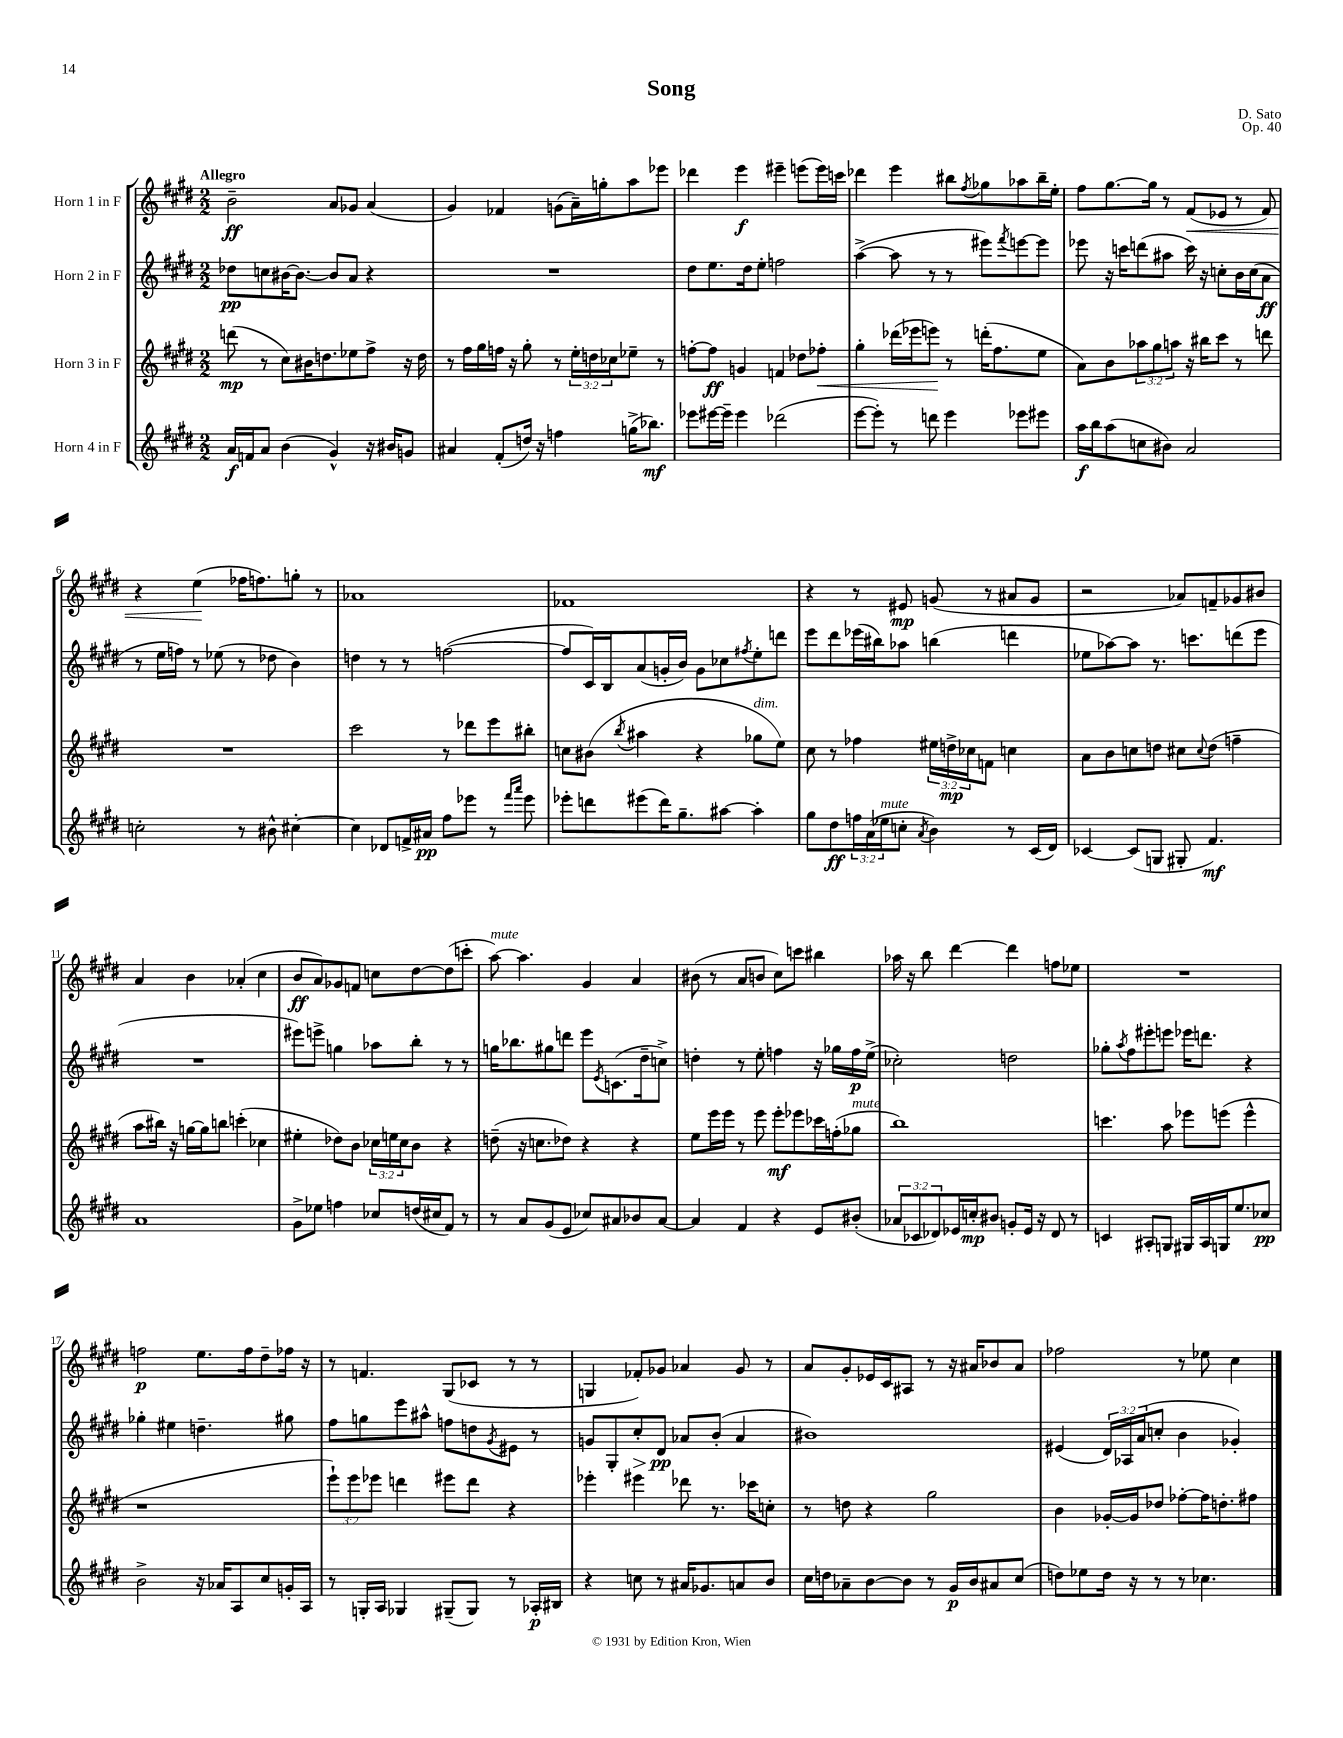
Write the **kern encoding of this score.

**kern	**dynam	**kern	**dynam	**kern	**dynam	**kern	**dynam
*part4	*part4	*part3	*part3	*part2	*part2	*part1	*part1
*staff4	*staff4	*staff3	*staff3	*staff2	*staff2	*staff1	*staff1
*I"Horn 4 in F	*	*I"Horn 3 in F	*	*I"Horn 2 in F	*	*I"Horn 1 in F	*
*clefG2	*	*clefG2	*	*clefG2	*	*clefG2	*
*k[f#c#g#d#]	*	*k[f#c#g#d#]	*	*k[f#c#g#d#]	*	*k[f#c#g#d#]	*
*M2/2	*	*M2/2	*	*M2/2	*	*M2/2	*
=1	=1	=1	=1	=1	=1	=1	=1
!	!	!	!	!	!	!LO:TX:a:B:t=Allegro	!
16a/LL	f	(8dddn\	mp	8dd-X\L	pp	2b~\	ff
16fn/J	.	.	.	.	.	.	.
8a/J	.	8r	.	8ccn\	.	.	.
(4b\	.	8cc#\L)	.	[16b#X\K	.	.	.
.	.	.	.	8.b#\J_	.	.	.
.	.	16b#X\K	.	.	.	.	.
.	.	8.ddn\	.	.	.	.	.
4g#^^/)	.	.	.	8b#/L]	.	8a/L	.
.	.	8ee-X\	.	8a/J	.	8g-X/J	.
16r	.	8ff#^\J	.	4r	.	(4a/	.
16b#X/KL	.	.	.	.	.	.	.
8gn/J	.	16r	.	.	.	.	.
.	.	16dd\	.	.	.	.	.
=2	=2	=2	=2	=2	=2	=2	=2
4a#X/	.	8r	.	1r	.	4g#/)	.
.	.	16ff#\LL	.	.	.	.	.
.	.	16gg#\	.	.	.	.	.
(8f#'/L	.	16ffn\JJ	.	.	.	4f-X/	.
.	.	16r	.	.	.	.	.
16ddn/Jk)	.	8gg#'\	.	.	.	.	.
16r	.	.	.	.	.	.	.
4ffn\	.	8r	.	.	.	(8gn\L	.
.	.	24ee'\LL	.	.	.	16a~\L)	.
.	.	24ddn\	.	.	.	.	.
.	.	.	.	.	.	16ggn'\J	.
.	.	24cc-X\J	.	.	.	.	.
(16ggn^\KL	.	8ee-X~\J	.	.	.	8aa\	.
8.bb-X\J)	mf	.	.	.	.	.	.
.	.	8r	.	.	.	8eee-X\J	.
=3	=3	=3	=3	=3	=3	=3	=3
8eee-X\L	.	[8ffn'\L	.	8dd#\L	.	4ddd-X\	.
[16eee#X\L	.	8ff\J]	ff	8.ee\	.	.	.
16eee#~\JJ]	.	.	.	.	.	.	.
4eee#\	.	4gn/	.	.	.	4eee\	f
.	.	.	.	16dd#\k	.	.	.
.	.	.	.	8ee'\J	.	.	.
(2ddd-X\	.	4fn/	.	2ffn\	.	4eee#X~\	.
.	.	8dd-X\L	.	.	.	(8eeen\L	.
!	!	!	!LO:HP:b	!	!	!	!
.	.	8ff-X'\J	<	.	.	16eee\L)	.
.	.	.	.	.	.	16cccn\JJ	.
=4	=4	=4	=4	=4	=4	=4	=4
[8eee\L	.	4gg#'\	.	([4aa^\	.	4ddd-X\	.
8eee'\J])	.	.	.	.	.	.	.
8r	.	(16ddd-X\LL	.	8aa\]	.	4eee\	.
.	.	16eee-X\J	.	.	.	.	.
8dddn\	.	8eeen\J)	.	8r	.	.	.
4eee\	.	8r	[	8r	.	8bb#X\L	.
.	.	.	.	.	.	8qff#/	.
.	.	(16dddn'\KL	.	8eee#X\L)	.	8gg-X\	.
.	.	8.ff#\	.	.	.	.	.
.	.	.	.	8qfff#/	.	.	.
8eee-X\L	.	.	.	[8eeen\	.	8aa-X\	.
8eee#X\J	.	8ee\J	.	8eee\J]	.	16bb#~\L	.
.	.	.	.	.	.	16ee'\JJ	.
=5	=5	=5	=5	=5	=5	=5	=5
16aa\LL	f	8a\L)	.	8eee-X\	.	8ff#\L	.
16bb\J	.	.	.	.	.	.	.
(8aa\	.	8b\	.	16r	.	[8.gg#\	.
.	.	.	.	16cccn\KL	.	.	.
8ccn\	.	12aa-X\	.	(8dddn\	.	.	.
.	.	.	.	.	.	16gg#\Jk]	.
.	.	12gg#\	.	.	.	.	.
8b#X\J)	.	.	.	8aa#X\J	.	8r	.
.	.	12aan\J	.	.	.	.	.
!	!	!	!	!	!	!	!LO:HP:b
2a/	.	16r	.	16ccc\)	.	(8f#/L	<
.	.	16bb#X\KL	.	16r	.	.	.
.	.	8ccc#\J	.	8ccn'\L	.	8e-X/J	.
.	.	8r	.	16b\L	.	8r	.
.	.	.	.	(16cc\J	.	.	.
.	.	8dddn\	.	8a\J	ff	8f#/)	.
!!LO:LB:g=z
=6	=6	=6	=6	=6	=6	=6	=6
2ccn'\	.	1r	.	8r	.	4r	.
.	.	.	.	16ee\LL	.	.	.
.	.	.	.	16ffn\JJ)	.	.	.
.	.	.	.	8r	.	(4ee\	.
.	.	.	.	(8ee-X\	.	.	.
8r	.	.	.	8r	.	16ff-X\KL	[
.	.	.	.	.	.	8.ffn\)	.
8b#X^^\	.	.	.	8dd-X\	.	.	.
[4cc#X'\	.	.	.	4b\)	.	8ggn'\J	.
.	.	.	.	.	.	8r	.
=7	=7	=7	=7	=7	=7	=7	=7
4cc#\]	.	2ccc#\	.	4ddn\	.	1a-X	.
8d-X/L	.	.	.	8r	.	.	.
16fn^/L	.	.	.	8r	.	.	.
16a#X/JJ	pp	.	.	.	.	.	.
8ff#\L	.	8r	.	([2ffn\	.	.	.
8eee-X\J	.	8ddd-X\L	.	.	.	.	.
8r	.	8eee\	.	.	.	.	.
16qqfff#/LL	.	.	.	.	.	.	.
16qqaaa/JJ	.	.	.	.	.	.	.
8eee-\	.	8bb#X'\J	.	.	.	.	.
=8	=8	=8	=8	=8	=8	=8	=8
8eee-X'\L	.	8ccn\L	.	8ff/L]	.	1f-X	.
8dddn\	.	(8b#X\J	.	16c#/L)	.	.	.
.	.	.	.	16B/J	.	.	.
.	.	8qbb/	.	.	.	.	.
(8eee#X\	.	4aa#X\	.	(8a/	.	.	.
16ddd\K)	.	.	.	16gn'/L	.	.	.
8.gg#~\	.	.	.	16b/JJ)	.	.	.
.	.	4r	.	8g\L	.	.	.
[8aa#X\J	.	.	.	8cc-X\	.	.	.
.	.	.	.	8qff#X/	.	.	.
!	!	!LO:TX:a:i:t=dim.	!	!	!	!	!
4aa#'\]	.	8gg-X\L	.	8ee'\	.	.	.
.	.	8ee\J)	.	8dddn\J	.	.	.
=9	=9	=9	=9	=9	=9	=9	=9
8gg#\L	.	8cc#\	.	8eee\L	.	4r	.
8dd#\	ff	8r	.	8ddd#\	.	.	.
24ffn\L	.	4ff-X\	.	(16eee-X\L	.	8r	.
(24a\	.	.	.	.	.	.	.
.	.	.	.	16bb#X\J)	.	.	.
!LO:TX:a:i:t=mute	!	!	!	!	!	!	!
24ee-X\J	.	.	.	.	.	.	.
8ccn'\J	.	.	.	8aa-X\J	.	8e#X/	mp
8qa/	.	.	.	.	.	.	.
4b\)	.	24ee#X\LL	.	(4bbn\	.	(8gn/	.
.	.	24ddn^\	mp	.	.	.	.
.	.	24cc-X\J	.	.	.	.	.
.	.	8fn\J	.	.	.	8r	.
8r	.	4ccn\	.	4dddn\	.	8a#X/L	.
(16c#/LL	.	.	.	.	.	8g/J	.
16d#/JJ)	.	.	.	.	.	.	.
=10	=10	=10	=10	=10	=10	=10	=10
[4c-X/	.	8a\L	.	8ee-X\L	.	2r	.
.	.	8b\	.	[8aa-X\)	.	.	.
(8c-/L]	.	8ccn\	.	8aa-\J]	.	.	.
8Gn/J	.	8ddn\J	.	8.r	.	.	.
8G#X'/	.	8cc#X\L	.	.	.	8a-X/L)	.
.	.	.	.	8.cccn\L	.	.	.
.	.	8qqcc#/	.	.	.	.	.
4.f#/)	mf	(8dd\J	.	.	.	8fn~/	.
.	.	4ffn~\	.	(8dddn\	.	8g-X/	.
.	.	.	.	8eee\J	.	8b#X/J	.
!!LO:LB:g=z
=11	=11	=11	=11	=11	=11	=11	=11
1a	.	8aa\L	.	1r	.	4a/	.
.	.	16bb#X\Jk)	.	.	.	.	.
.	.	16r	.	.	.	.	.
.	.	[16ggn\LL	.	.	.	4b\	.
.	.	16gg\J]	.	.	.	.	.
.	.	8bbn\J	.	.	.	.	.
.	.	(4cccn'\	.	.	.	(4a-X'/	.
.	.	4cc-X\	.	.	.	4cc#\	.
=12	=12	=12	=12	=12	=12	=12	=12
8g#^\L	.	4ee#X'\	.	8eee#X\L)	.	8b/L	ff
8ee-X\J	.	.	.	8eeen^\J	.	8a/)	.
4ffn\	.	8dd-X\L)	.	4ggn\	.	8g-X/	.
.	.	8b\J	.	.	.	8fn/J	.
8cc-X/L	.	24cc-X\LL	.	8aa-X\L	.	8ccn\L	.
.	.	24een\	.	.	.	.	.
.	.	24cc-\J	.	.	.	.	.
(16ddn/L	.	8b\J	.	8bb'\J	.	[8dd#\	.
16cc#X/J	.	.	.	.	.	.	.
8f#/J)	.	4r	.	8r	.	(8dd#\]	.
8r	.	.	.	8r	.	8cccn'\J	.
=13	=13	=13	=13	=13	=13	=13	=13
!	!	!	!	!	!	!LO:TX:a:i:t=mute	!
8r	.	(8ddn~\	.	16ggn\KL	.	[8aa\)	.
.	.	.	.	8.bb-X\	.	.	.
8a/L	.	16r	.	.	.	4.aa\]	.
.	.	8.ccn\L	.	.	.	.	.
(8g#/	.	.	.	8gg#X\	.	.	.
8e/J	.	8dd-X\J)	.	8dddn\J	.	.	.
8cc-X/L)	.	4r	.	8eee\L	.	4g#/	.
.	.	.	.	8qe/	.	.	.
8a#X/	.	.	.	(8.cn\	.	.	.
8b-X/	.	4r	.	.	.	4a/	.
.	.	.	.	16dd#~\k	.	.	.
[8a#/J	.	.	.	8ccn^\J)	.	.	.
=14	=14	=14	=14	=14	=14	=14	=14
4a#/]	.	8ee\L	.	4ddn'\	.	(8b#X\	.
.	.	16eee\L	.	.	.	8r	.
.	.	16eee\JJ	.	.	.	.	.
4f#/	.	8r	.	8r	.	8a/L	.
.	.	8eee\	.	8ee'\	.	8bn/J	.
4r	.	8eee'\L	mf	4ffn\	.	8cc#\L)	.
.	.	8eee-X\	.	.	.	8cccn\J	.
8e/L	.	16ccc-X\L	.	16r	.	4bb#X\	.
.	.	(16ffn'\J	.	16gg-X\LL	.	.	.
!	!	!LO:TX:a:i:t=mute	!	!	!	!	!
(8b#X'/J	.	8gg-X\J	.	16ff\	p	.	.
.	.	.	.	(16ee^\JJ	.	.	.
=15	=15	=15	=15	=15	=15	=15	=15
12a-X/L	.	1bb)	.	2cc-X'\)	.	16aa-X\	.
.	.	.	.	.	.	16r	.
12c-X/	.	.	.	.	.	.	.
.	.	.	.	.	.	8bb\	.
12d-X/)	.	.	.	.	.	.	.
16e-X/L	.	.	.	.	.	[4ddd#\	.
16ccn'/J	mp	.	.	.	.	.	.
8b#X/J	.	.	.	.	.	.	.
8gn'/L	.	.	.	2ddn\	.	4ddd#\]	.
16e-/Jk	.	.	.	.	.	.	.
16r	.	.	.	.	.	.	.
8d-/	.	.	.	.	.	8ffn\L	.
8r	.	.	.	.	.	8ee-X\J	.
=16	=16	=16	=16	=16	=16	=16	=16
4cn/	.	4.cccn\	.	8gg-X'\L	.	1r	.
.	.	.	.	8qaa/	.	.	.
.	.	.	.	8ff#\	.	.	.
8A#X'/L	.	.	.	8eee#X'\	.	.	.
8Gn/J	.	8aa\	.	8eeen\J	.	.	.
16G#X/LL	.	8eee-X\L	.	16eee-X\KL	.	.	.
16A#/	.	.	.	8.dddn\J	.	.	.
16Gn/J	.	(8eeen\J	.	.	.	.	.
8.ee/	.	.	.	.	.	.	.
.	.	4eee^^\	.	4r	.	.	.
8cc-X/J	pp	.	.	.	.	.	.
!!LO:LB:g=z
=17	=17	=17	=17	=17	=17	=17	=17
2b^\	.	1r	.	4gg-X'\	.	2ffn\	p
.	.	.	.	4ee#X\	.	.	.
16r	.	.	.	4.ddn~\	.	8.ee\L	.
16a-X/KL	.	.	.	.	.	.	.
8A/	.	.	.	.	.	.	.
.	.	.	.	.	.	16ff\k	.
8cc#/	.	.	.	.	.	8dd#~\	.
16gn'/L	.	.	.	8gg#X\	.	16ff-X\Jk	.
16A/JJ	.	.	.	.	.	16r	.
=18	=18	=18	=18	=18	=18	=18	=18
8r	.	12eee`\L)	.	8ff#\L	.	8r	.
.	.	12eee\	.	.	.	.	.
16Gn'/LL	.	.	.	8ggn\	.	4.fn/	.
.	.	12eee-X\J	.	.	.	.	.
16A/JJ	.	.	.	.	.	.	.
4G-X/	.	4dddn\	.	8eee\	.	.	.
.	.	.	.	8aa#X^^\J	.	.	.
(8G#X~/L	.	8eee#X\L	.	8ffn\L	.	(8G#/L	.
8G#/J)	.	8ddd\J	.	8ddn\	.	8c-X/J	.
.	.	.	.	8qg#/	.	.	.
8r	.	4r	.	8e#X\J	.	8r	.
16A-X'/LL	p	.	.	8r	.	8r	.
16B#X/JJ	.	.	.	.	.	.	.
=19	=19	=19	=19	=19	=19	=19	=19
4r	.	4eee-X'\	.	8gn/L	.	4Gn/	.
.	.	.	.	8G#'/	.	.	.
!	!	!	!	!	!LO:HP:b	!	!
8ccn\	.	4eee#X\	.	8cc#'/	>	8f-X'/L)	.
8r	.	.	.	8d#/J	pp	8g-X/J	.
16a#X/KL	.	8ddd-X\	.	8a-X/L	]	4a-X/	.
8.g-X/	.	.	.	.	.	.	.
.	.	8.r	.	(8b'/J	.	.	.
8an/	.	.	.	4a-/	.	8g-/	.
.	.	16ccc-X\KL	.	.	.	.	.
8b/J	.	8ccn'\J	.	.	.	8r	.
=20	=20	=20	=20	=20	=20	=20	=20
16cc#\LL	.	8r	.	1b#X)	.	8a/L	.
16ddn\J	.	.	.	.	.	.	.
8a-X~\	.	8ddn\	.	.	.	8g#'/	.
[8b\	.	4r	.	.	.	16e-X/L	.
.	.	.	.	.	.	16c#/J	.
8b\J]	.	.	.	.	.	8A#X/J	.
8r	.	2gg#\	.	.	.	8r	.
16g#/LL	p	.	.	.	.	16r	.
16b/J	.	.	.	.	.	16a#X/KL	.
8a#X/	.	.	.	.	.	8b-X/	.
(8cc#/J	.	.	.	.	.	8a#/J	.
=21	=21	=21	=21	=21	=21	=21	=21
8ddn\L)	.	4b\	.	(4e#X/	.	2ff-X\	.
8ee-X\	.	.	.	.	.	.	.
16dd\Jk	.	[16g-X'/LL	.	24d#/LL)	.	.	.
.	.	.	.	24A-X/	.	.	.
16r	.	16g-/J]	.	.	.	.	.
.	.	.	.	(24a/J	.	.	.
8r	.	8dd-X/J	.	8ccn'/J	.	.	.
8r	.	[8ff-X'\L	.	4b\	.	8r	.
4.cc-X\	.	16ff-\K]	.	.	.	8ee-X\	.
.	.	8.ddn'\	.	.	.	.	.
.	.	.	.	4g-X'/)	.	4cc#\	.
.	.	8ff#X\J	.	.	.	.	.
==	==	==	==	==	==	==	==
*-	*-	*-	*-	*-	*-	*-	*-
